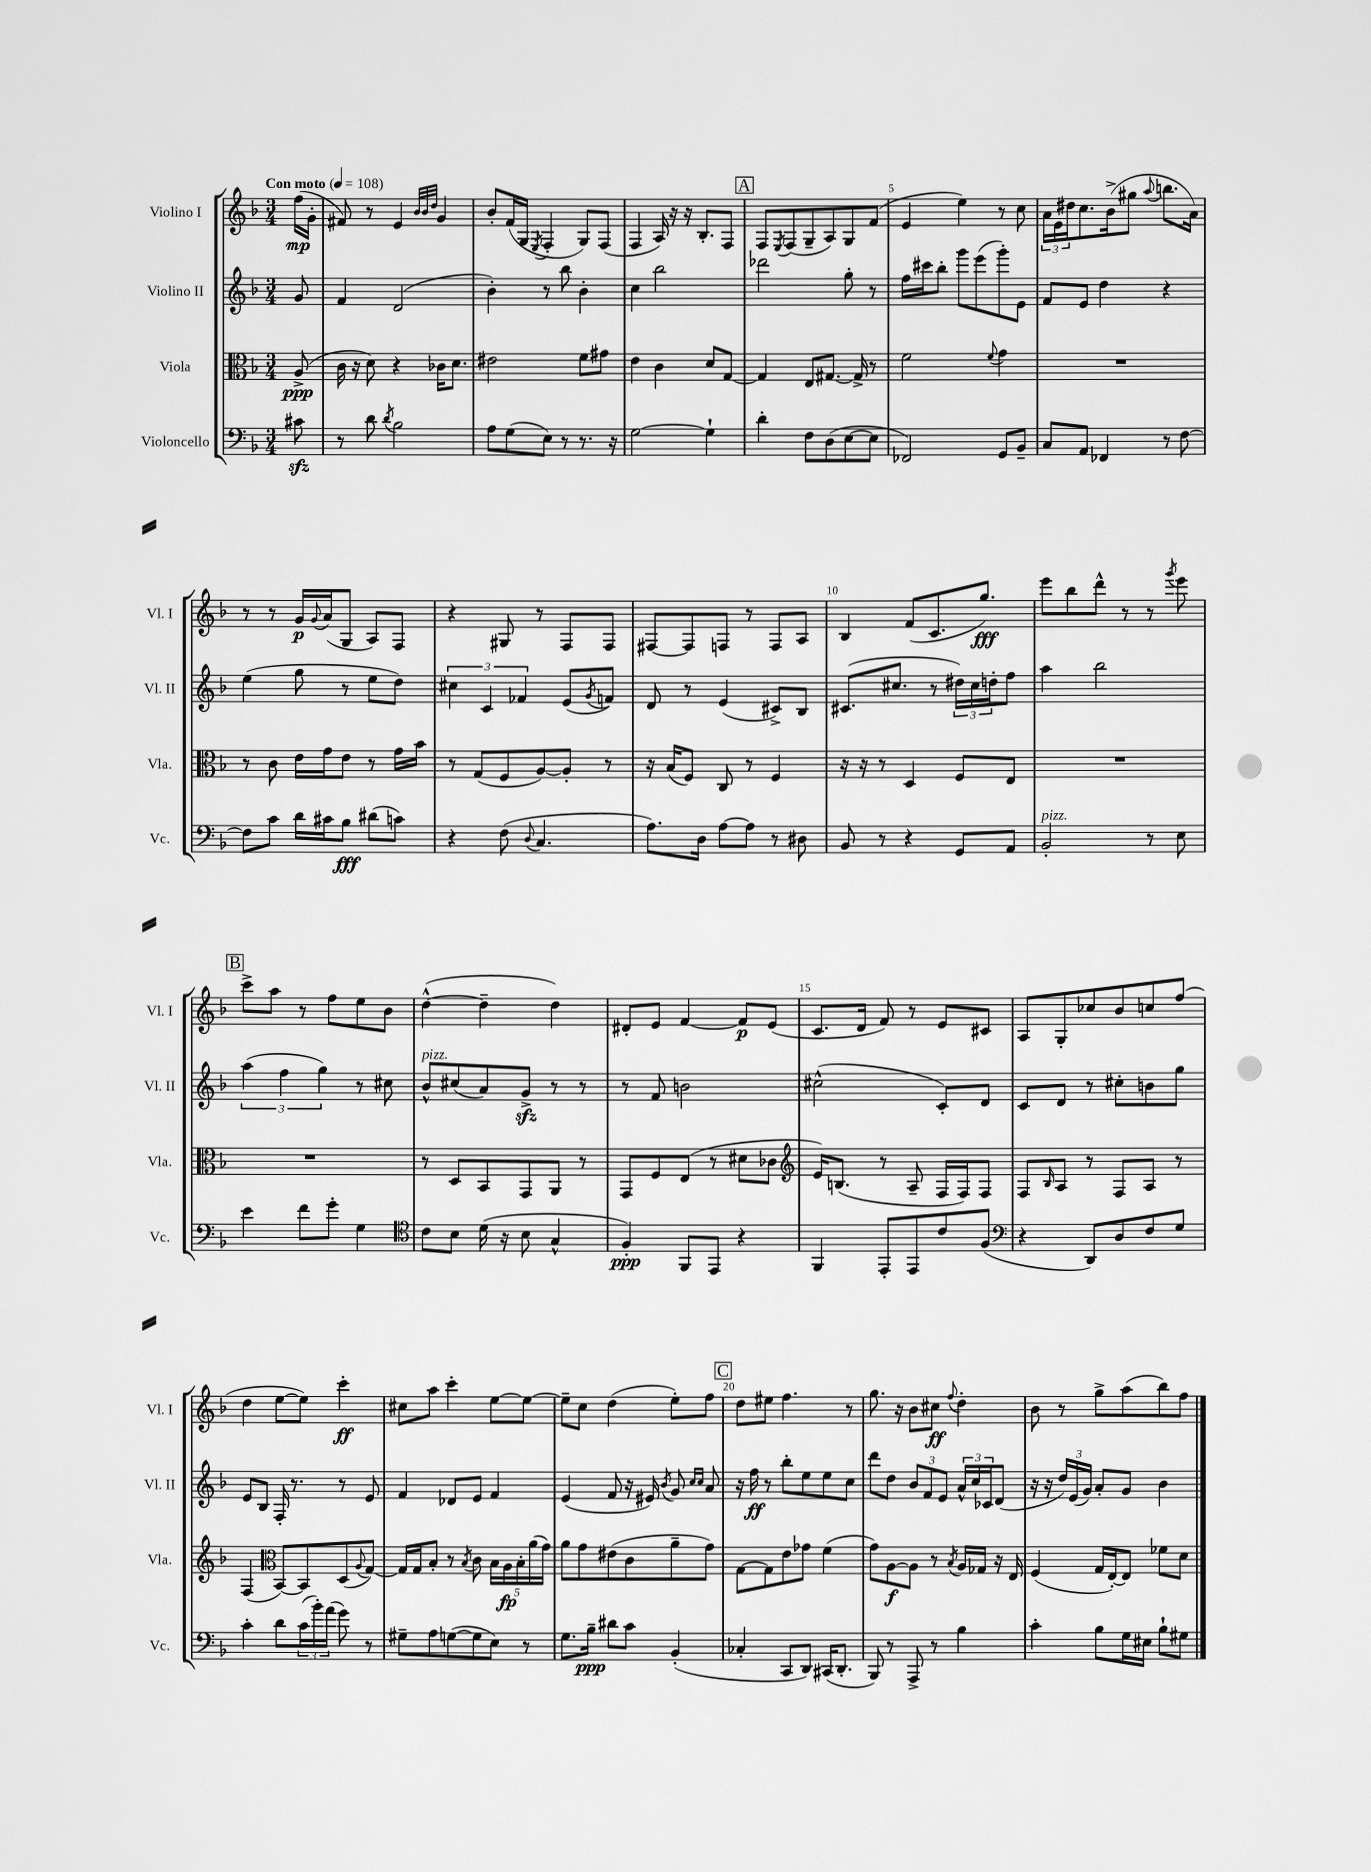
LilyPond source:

<<
\new StaffGroup <<
\new Staff = "s0" \with { instrumentName = "Violino I" shortInstrumentName = "Vl. I" } {
    \clef treble \key f \major \numericTimeSignature \time 3/4 \partial 8 \tempo "Con moto" 4 = 108
    f''16\mp( g'16-. |
    fis'8) r8 e'4 \grace { bes'32 bes'32 d''32 } g'4 |
    bes'8-. f'16( g16 \acciaccatura { e8 } f4-. g8) f8( |
    f4 a16) r16 r16 bes8.-. f8 |
    \mark \markup { \box "A" } f8 \acciaccatura { e8 } f8( g8-- a8) g8 f'8( |
    e'4 e''4) r8 c''8 |
    \tuplet 3/2 { a'16 e'16 dis''16 } c''8. bes'16->( gis''8 \appoggiatura { a''8 } b''8. a'16) |
    r8 r8 g'16\p \appoggiatura { g'8 } a'16( g8 a8) f8 |
    r4 gis8 r8 f8 f8 |
    fis8~ fis8 f8 r8 f8 a8 |
    bes4 f'8( c'8. g''8.\fff) |
    e'''8 bes''8 d'''8-^ r8 r8 \acciaccatura { g'''8 } e'''8 |
    \mark \markup { \box "B" } c'''8-> a''8 r8 f''8 e''8 bes'8 |
    d''4~-^( d''4-- d''4) |
    dis'8-. e'8 f'4~ f'8\p e'8( |
    c'8. d'16 f'8) r8 e'8 cis'8 |
    a8 g8-. ces''8 bes'8 c''8 f''8( |
    d''4 e''8~ e''8) c'''4-.\ff |
    cis''8 a''8 c'''4-. e''8~ e''8~ |
    e''8-- c''8 d''4( e''8-.) f''8 |
    \mark \markup { \box "C" } d''8 eis''8 f''4. r8 |
    g''8. r16 bes'8 cis''8\ff \appoggiatura { f''8 } d''4-. |
    bes'8 r8 g''8-> a''8( bes''8) f''8 \bar "|." |
}
\new Staff = "s1" \with { instrumentName = "Violino II" shortInstrumentName = "Vl. II" } {
    \clef treble \key f \major \numericTimeSignature \time 3/4 \partial 8
    g'8 |
    f'4 d'2( |
    bes'4-.) r8 bes''8 bes'4-. |
    c''4 bes''2 |
    \mark \markup { \box "A" } des'''2 g''8-. r8 |
    f''16 cis'''16 bes''8-. g'''8 e'''8( g'''8-.) e'8 |
    f'8 e'8 d''4 r4 |
    e''4( g''8 r8 e''8 d''8) |
    \tuplet 3/2 { cis''4 c'4 fes'4 } e'8( \acciaccatura { g'8 } f'8) |
    d'8 r8 e'4( cis'8->) bes8 |
    cis'8.( cis''8. r8 \tuplet 3/2 { dis''16) cis''16 d''16-. } f''8 |
    a''4 bes''2 |
    \mark \markup { \box "B" } \tuplet 3/2 { a''4( f''4 g''4) } r8 cis''8 |
    bes'8-^^\markup { \italic "pizz." } cis''8( a'8) g'8->\sfz r8 r8 |
    r8 f'8 b'2 |
    cis''2-^( c'8-.) d'8 |
    c'8 d'8 r8 cis''8-. b'8 g''8 |
    e'8 bes8 f16-. r8. r8 e'8 |
    f'4 des'8 e'8 f'4 |
    e'4( f'8 r16 eis'16) \acciaccatura { bes'8 } g'8 \grace { c''16 c''16 } a'8 |
    \mark \markup { \box "C" } r16 f''16\ff r8 bes''8-. e''8 e''8 c''8 |
    d'''8 d''8 \tuplet 3/2 { bes'8 f'8 e'8 } \tuplet 3/2 { a'16-^ c''16 ces'16 } d'8( |
    r16 r16 \tuplet 3/2 { d''16) e'16( g'16) } a'8-. g'8 bes'4 \bar "|." |
}
\new Staff = "s2" \with { instrumentName = "Viola" shortInstrumentName = "Vla." } {
    \clef alto \key f \major \numericTimeSignature \time 3/4 \partial 8
    a8->\ppp( |
    c'16 r16 d'8) r4 ces'16 d'8. |
    eis'2 f'8 gis'8 |
    e'4 c'4 d'8 g8~ |
    \mark \markup { \box "A" } g4 e8 gis8.~ gis16-> r8 |
    f'2 \appoggiatura { f'8 } g'4 |
    R2. |
    r8 c'8 e'16 g'16 e'8 r8 g'16 bes'16 |
    r8 g8( f8 a8~) a8-. r8 |
    r16 bes16( f8) c8 r8 f4 |
    r16 r16 r8 d4 f8 e8 |
    R2. |
    \mark \markup { \box "B" } R2. |
    r8 d8 bes,8 g,8 a,8 r8 |
    g,8 f8 e8( r8 dis'8 ces'8 |
    \clef treble e'16) b8.( r8 a8-- f16 f16) f8 |
    f8 \grace { bes16 } a8 r8 f8 a8 r8 |
    f4( \clef alto bes,8~) bes,8 d8( \appoggiatura { a8 } g8~) |
    g16 g16 bes8-. r8 \acciaccatura { bes8 } c'8 \tuplet 5/4 { bes16 a16\fp bes16-. a'16( g'16) } |
    a'8 g'8 eis'8( c'8 a'8-- g'8) |
    \mark \markup { \box "C" } g8~ g8 e'8 ges'8 f'4( |
    g'8) a8~\f a8 r8 \acciaccatura { bes8 } a16 ges16 r16 e16 |
    f4( g16 e16~-.) e8 fes'8 d'8 \bar "|." |
}
\new Staff = "s3" \with { instrumentName = "Violoncello" shortInstrumentName = "Vc." } {
    \clef bass \key f \major \numericTimeSignature \time 3/4 \partial 8
    cis'8\sfz |
    r8 d'8 \acciaccatura { d'8 } bes2 |
    a8 g8( e8) r8 r8. r16 |
    g2~ g4-! |
    \mark \markup { \box "A" } d'4-. f8 d8( e8~ e8 |
    fes,2) g,8 bes,8-- |
    c8 a,8 fes,4 r8 f8~ |
    f8 c'8 d'16 cis'16 bes8\fff dis'8( c'8) |
    r4 f8( \appoggiatura { d8 } c4. |
    a8.) d16 a8~ a8 r8 dis8 |
    bes,8 r8 r4 g,8 a,8 |
    bes,2-.^\markup { \italic "pizz." } r8 e8 |
    \mark \markup { \box "B" } e'4 f'8 g'8-. g4 |
    \clef tenor c'8 bes8 d'16( r16 bes8 g4-^ |
    f4-.\ppp) f,8 e,8 r4 |
    f,4 e,8-. e,8 c'8 f8( |
    \clef bass r4 d,8) d8 f8 g8 |
    c'4-. d'8 \tuplet 3/2 { c'16( bes'16-.) a'16( } g'8) r8 |
    gis8-- a8 g8~( g8 e8) r8 |
    g8. bes16--\ppp dis'8 c'8 bes,4-.( |
    \mark \markup { \box "C" } ces4-. c,8 d,8) cis,16( d,8.-. |
    bes,,8) r8 a,,8-> r8 bes4 |
    c'4-. bes8 g16 eis16 bes8-! gis8 \bar "|." |
}
>>
>>
\layout { \context { \Score \override BarNumber.break-visibility = ##(#f #t #t) barNumberVisibility = #(every-nth-bar-number-visible 5) } }
